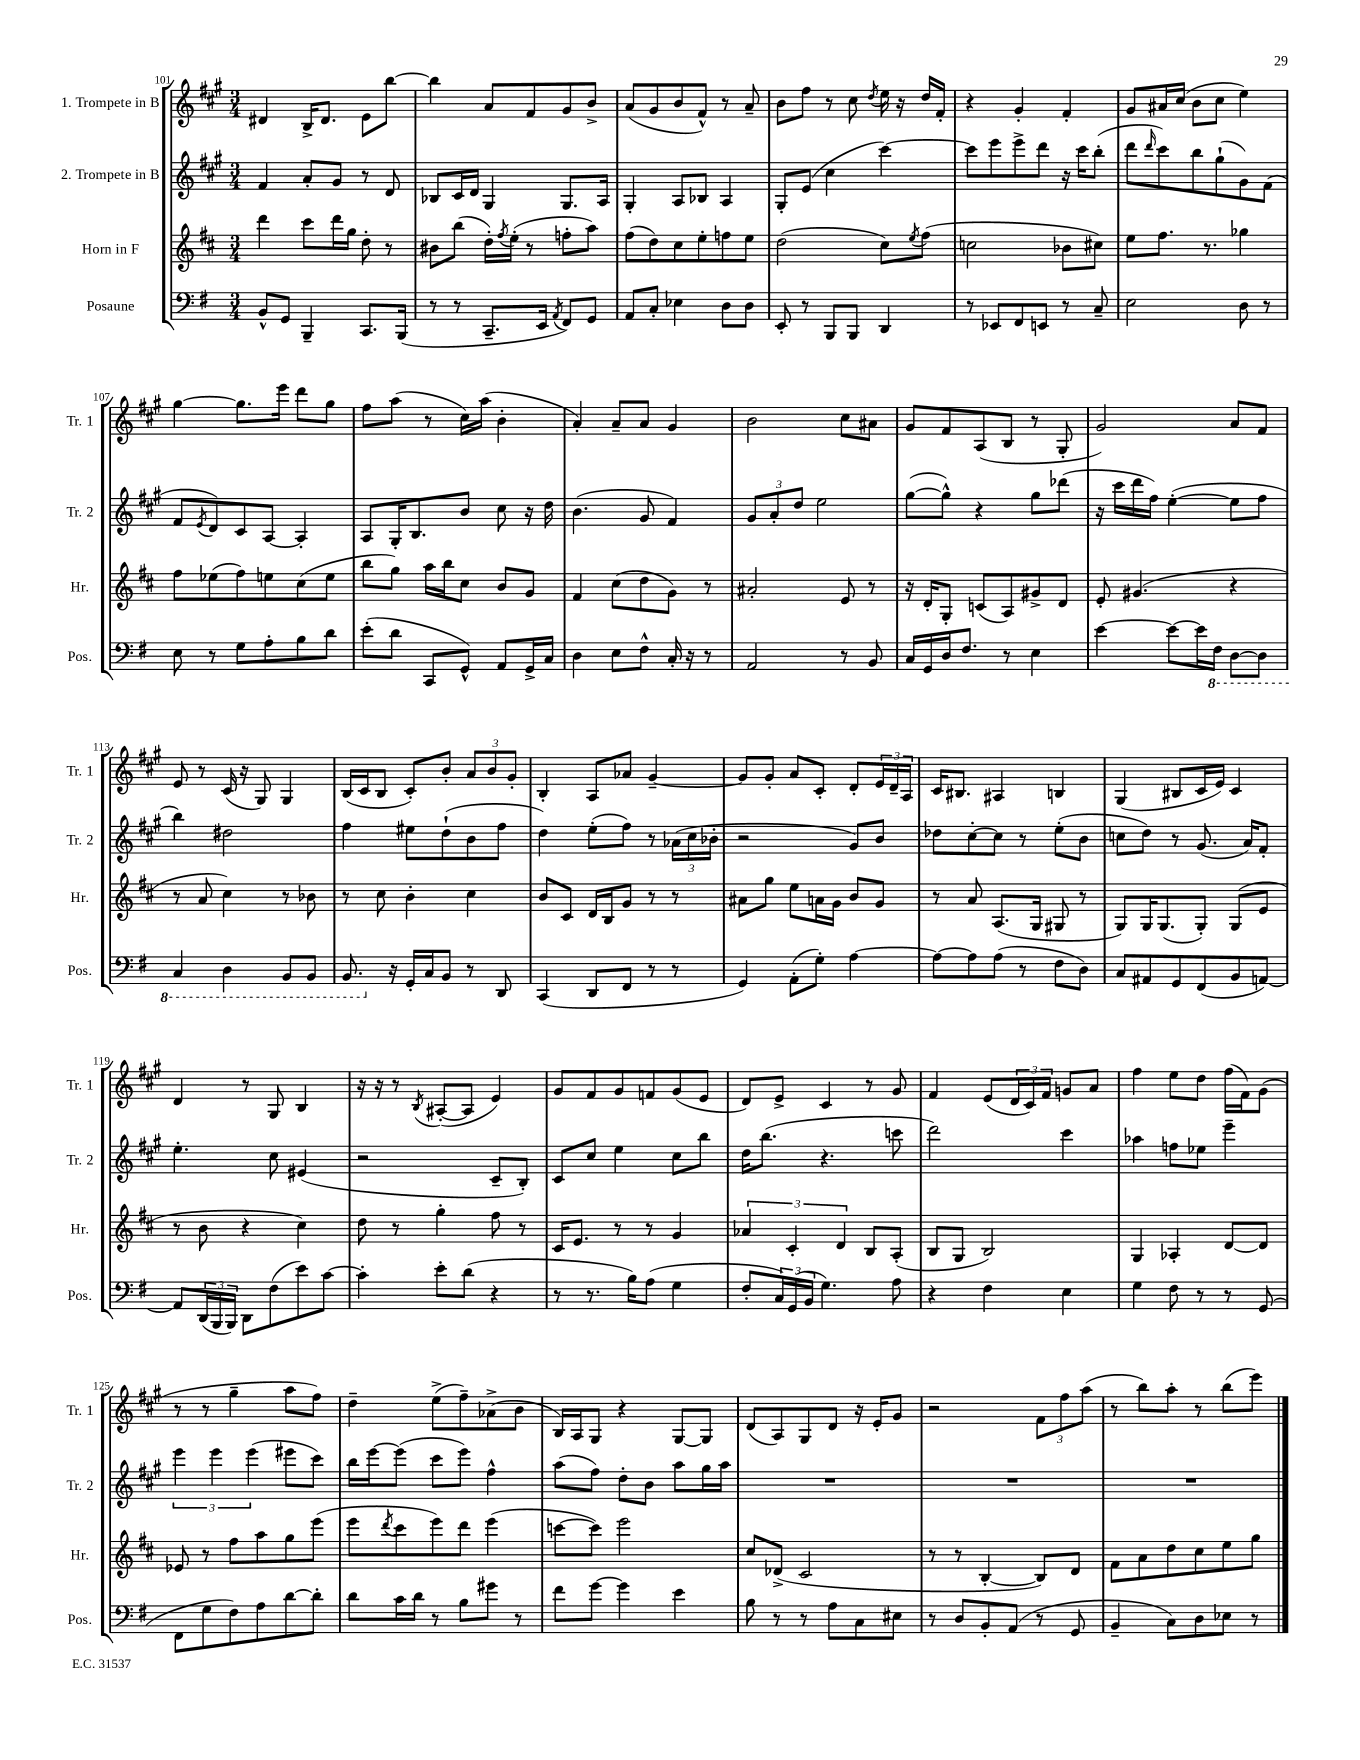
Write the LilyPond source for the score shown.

<<
\new StaffGroup <<
\new Staff = "s0" \with { instrumentName = "1. Trompete in B" shortInstrumentName = "Tr. 1" } {
    \clef treble \key a \major \numericTimeSignature \time 3/4
    dis'4 b16-> dis'8. e'8 b''8~ |
    b''4 a'8 fis'8 gis'8 b'8-> |
    a'8( gis'8 b'8 fis'8-^) r8 a'8-- |
    b'8 fis''8 r8 cis''8 \acciaccatura { d''8 } e''16 r16 d''16 fis'16-. |
    r4 gis'4-. fis'4-. |
    gis'8 ais'16 cis''16( b'8 cis''8 e''4) |
    gis''4~ gis''8. e'''16 d'''8 gis''8 |
    fis''8 a''8( r8 cis''16) a''16( b'4-. |
    a'4-.) a'8-- a'8 gis'4 |
    b'2 cis''8 ais'8 |
    gis'8 fis'8 a8( b8 r8 gis8-. |
    gis'2) a'8 fis'8 |
    e'8 r8 cis'16( r16 gis8) gis4 |
    b16( cis'16 b8 cis'8-.) b'8-. \tuplet 3/2 { a'8 b'8 gis'8-. } |
    b4-. a8 aes'8 gis'4~-- |
    gis'8 gis'8-. a'8 cis'8-. d'8-. \tuplet 3/2 { e'16 d'16-- a16 } |
    cis'16 bis8. ais4 b4 |
    gis4( bis8 cis'16 e'16) cis'4 |
    d'4 r8 gis8 b4 |
    r16 r16 r8 \acciaccatura { b8 } ais8~-.( ais8 e'4) |
    gis'8 fis'8 gis'8 f'8 gis'8( e'8 |
    d'8) e'8-> cis'4 r8 gis'8 |
    fis'4 e'8( \tuplet 3/2 { d'16 cis'16) fis'16 } g'8 a'8 |
    fis''4 e''8 d''8 fis''16( fis'16) gis'8( |
    r8 r8 gis''4-- a''8 fis''8) |
    d''4-- e''8->( fis''8--) aes'8->( b'8 |
    b16) a16 gis8 r4 gis8~ gis8 |
    d'8( a8) gis8 d'8 r16 e'16-. gis'8 |
    r2 \tuplet 3/2 { fis'8 fis''8 a''8( } |
    r8 b''8) a''8-. r8 b''8( e'''8) \bar "|." |
}
\new Staff = "s1" \with { instrumentName = "2. Trompete in B" shortInstrumentName = "Tr. 2" } {
    \clef treble \key a \major \numericTimeSignature \time 3/4
    fis'4 a'8-. gis'8 r8 d'8 |
    bes8 cis'16 d'16 gis4 gis8. a16 |
    gis4-. a8 bes8 a4 |
    gis8-. e'8( cis''4 cis'''4~) |
    cis'''8 e'''8 e'''8-> d'''8 r16 cis'''16 b''8-.( |
    d'''8 \grace { d'''16 } cis'''8) b''8 gis''8-!( gis'8) fis'8( |
    fis'8 \acciaccatura { e'8 } d'8) cis'8 a8~ a4-. |
    a8 gis16-. b8. b'8 cis''8 r16 d''16 |
    b'4.( gis'8 fis'4) |
    \tuplet 3/2 { gis'8 a'8-. d''8 } e''2 |
    gis''8~( gis''8-^) r4 gis''8 des'''8( |
    r16 cis'''16 d'''16 fis''16) e''4~-.( e''8 fis''8 |
    b''4) dis''2 |
    fis''4 eis''8 d''8-!( b'8 fis''8 |
    d''4) e''8-.( fis''8) r8 \tuplet 3/2 { aes'16( cis''16 bes'16-. } |
    r2 gis'8) b'8 |
    des''8 cis''8~-. cis''8 r8 e''8-.( b'8 |
    c''8 d''8) r8 gis'8.( a'16) fis'8-. |
    e''4.-. cis''8 eis'4( |
    r2 cis'8-- b8-.) |
    cis'8 cis''8 e''4 cis''8 b''8 |
    d''16 b''8.( r4. c'''8 |
    d'''2) cis'''4 |
    aes''4 f''8 ees''8 e'''4-- |
    \tuplet 3/2 { e'''4 e'''4 e'''4( } eis'''8 cis'''8) |
    b''16 e'''16~ e'''8( cis'''8 e'''8) fis''4-^ |
    a''8( fis''8) d''8-. b'8 a''8 gis''16 a''16 |
    R2. |
    R2. |
    R2. \bar "|." |
}
\new Staff = "s2" \with { instrumentName = "Horn in F" shortInstrumentName = "Hr." } {
    \clef treble \key d \major \numericTimeSignature \time 3/4
    d'''4 cis'''8 d'''16 g''16 d''8-. r8 |
    bis'8 b''8( d''16-.) \acciaccatura { fis''8 } e''16-.( r8 f''8-. a''8) |
    fis''8( d''8) cis''8 e''8-. f''8 e''8 |
    d''2( cis''8) \acciaccatura { e''8 } fis''8( |
    c''2 bes'8 cis''8) |
    e''8 fis''8. r8. ges''4 |
    fis''8 ees''8( fis''8) e''8 cis''8( e''8 |
    b''8 g''8) a''16 b''16 cis''8 b'8 g'8 |
    fis'4 cis''8( d''8 g'8) r8 |
    ais'2-. e'8 r8 |
    r16 d'16-. g8-. c'8( a8) gis'8-> d'8 |
    e'8-. gis'4.( r4 |
    r8 a'8 cis''4) r8 bes'8 |
    r8 cis''8 b'4-. cis''4 |
    b'8 cis'8 d'16 b16 g'8 r8 r8 |
    ais'8 g''8 e''8 a'16 g'16 b'8 g'8 |
    r8 a'8 a8.( g16 gis8 r8 |
    g8) g16 g8.( g8-.) g8( e'8 |
    r8 b'8 r4 cis''4) |
    d''8 r8 g''4-. fis''8 r8 |
    cis'16 e'8. r8 r8 g'4 |
    \tuplet 3/2 { aes'4 cis'4-. d'4 } b8 a8-.( |
    b8 g8 b2) |
    g4 aes4-. d'8~ d'8 |
    ees'8 r8 fis''8 a''8 g''8 e'''8( |
    e'''8 \acciaccatura { d'''8 } cis'''8 e'''8) d'''8 e'''4( |
    c'''8~ c'''8) e'''2 |
    cis''8 des'8->( cis'2 |
    r8 r8 b4~-. b8) d'8 |
    fis'8 a'8 d''8 cis''8 e''8 g''8 \bar "|." |
}
\new Staff = "s3" \with { instrumentName = "Posaune" shortInstrumentName = "Pos." } {
    \clef bass \key g \major \numericTimeSignature \time 3/4
    b,8-^ g,8 b,,4-- c,8. b,,16( |
    r8 r8 c,8.-- e,16 \acciaccatura { a,8 } fis,8) g,8 |
    a,8 c8-. ees4 d8 d8 |
    e,8-. r8 b,,8 b,,8 d,4 |
    r8 ees,8 fis,8 e,8 r8 c8-- |
    e2 d8 r8 |
    e8 r8 g8 a8-. b8 d'8 |
    e'8-.( d'8 c,8 g,8-^) a,8 g,16-> c16 |
    d4 e8 fis8-^ c16-. r16 r8 |
    a,2 r8 b,8 |
    c16 g,16 d16 fis8. r8 e4 |
    e'4~ e'8~ e'16 \ottava #-1 fis,16 d,8~ d,8 |
    c,4 d,4 b,,8 b,,8 |
    b,,8. \ottava #0 r16 g,16-. c16 b,8 r8 d,8 |
    c,4( d,8 fis,8 r8 r8 |
    g,4) a,8-.( g8-.) a4~ |
    a8~ a8 a8( r8 fis8 d8) |
    c8 ais,8 g,8 fis,8( b,8 a,8~) |
    a,8 \tuplet 3/2 { d,16( b,,16 b,,16) } d,8 fis8( e'8) c'8~ |
    c'4-. e'8-. d'8( r4 |
    r8 r8. b16) a8( g4 |
    fis8-. \tuplet 3/2 { c16) g,16( b,16 } g4.) a8 |
    r4 fis4 e4 |
    g4 fis8 r8 r8 g,8( |
    fis,8 g8 fis8) a8 d'8~ d'8-. |
    d'8 c'16 d'16 r8 b8 gis'8 r8 |
    fis'8 g'8~ g'4 e'4 |
    b8 r8 r8 a8 c8 eis8 |
    r8 d8 b,8-. a,8( r8 g,8 |
    b,4-- c8) d8 ees8 r8 \bar "|." |
}
>>
>>
\layout { \context { \Score currentBarNumber = #101 } }
